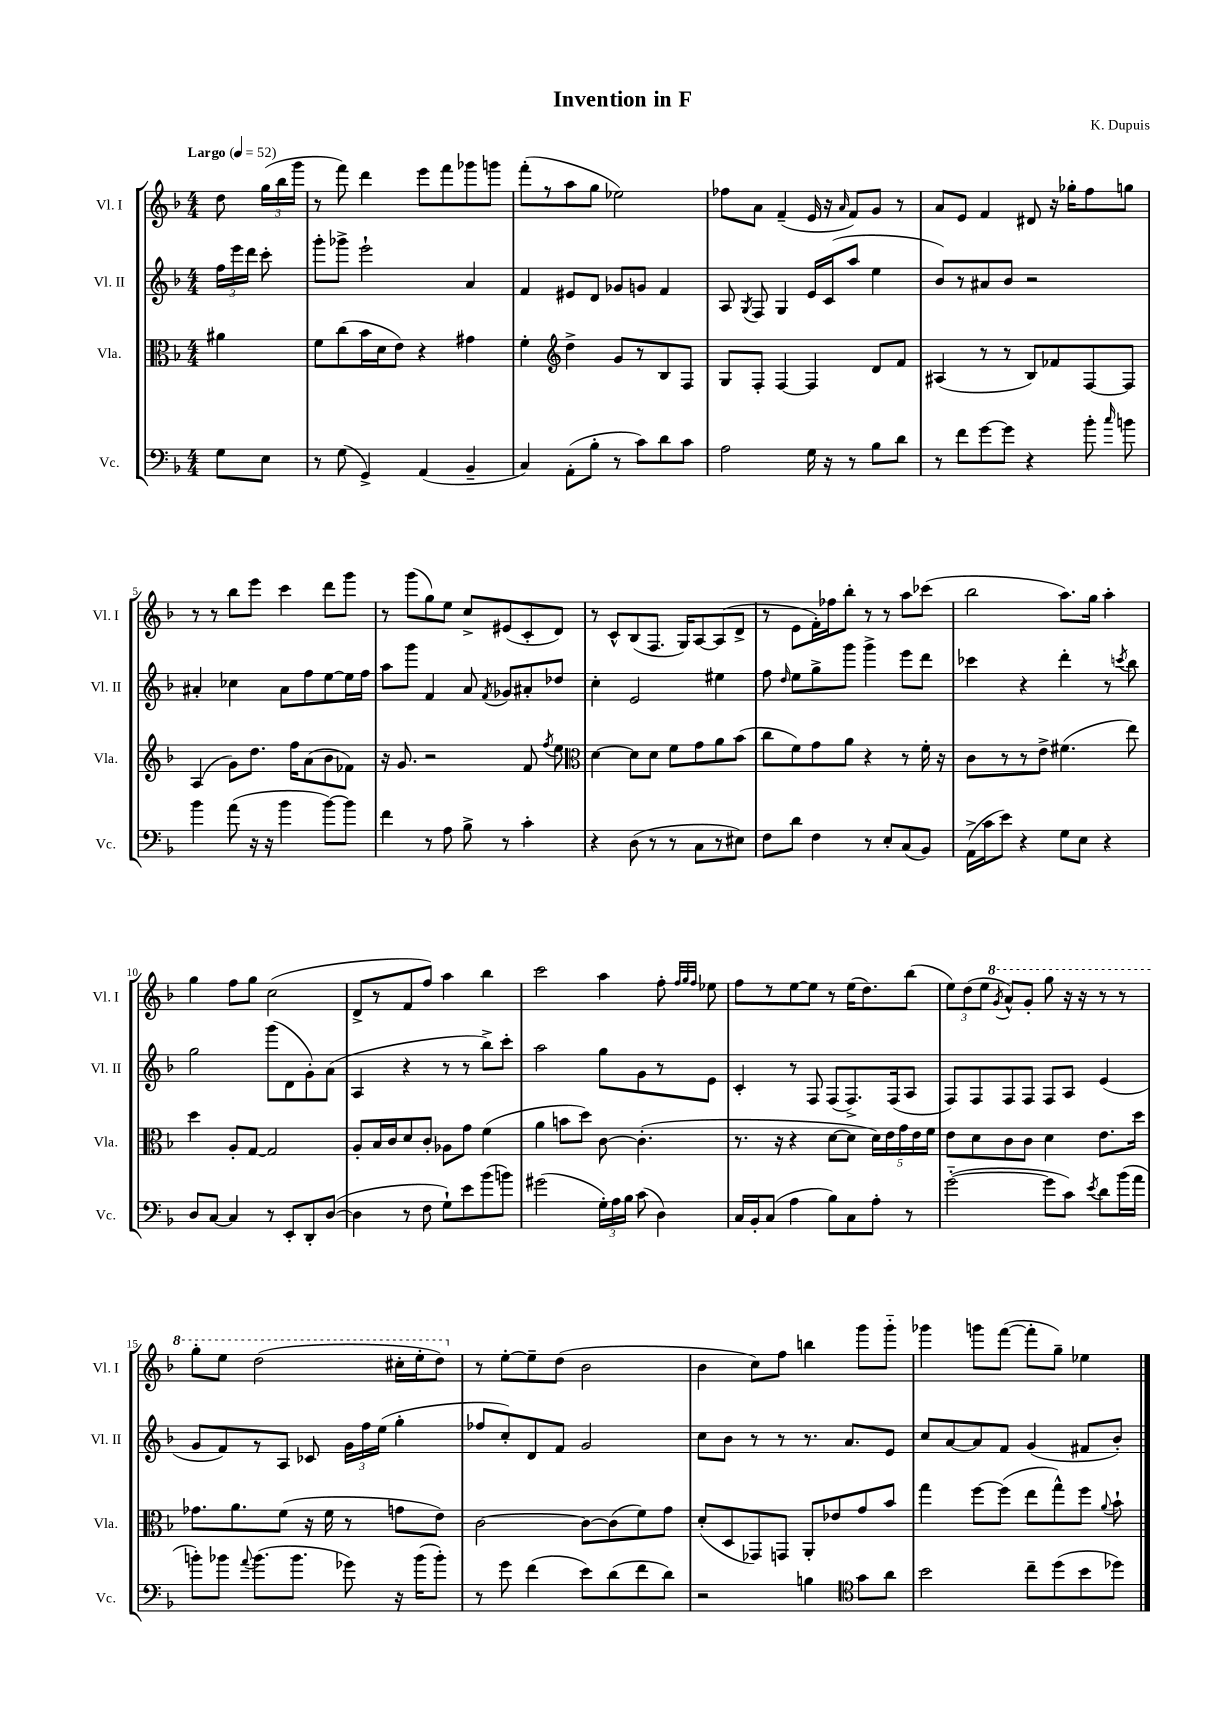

**kern	**kern	**kern	**kern
*staff4	*staff3	*staff2	*staff1
*clefF4	*clefC3	*clefG2	*clefG2
*k[b-]	*k[b-]	*k[b-]	*k[b-]
*M4/4	*M4/4	*M4/4	*M4/4
*MM52	*MM52	*MM52	*MM52
8G\L	4a#\	24ff\LL	8dd\
.	.	24eee\	.
.	.	24ddd\JJ	.
8E\J	.	8ccc'\	(24gg\LL
.	.	.	24bb-\
.	.	.	24ggg\JJ
=	=	=	=
8r	8f\L	8ggg'\L	8r
(8G\	(8cc\	8ggg-^\J	8fff\)
4GG^/)	16b-\L	2eee`\	4ddd\
.	16d\J	.	.
.	8e\J)	.	.
(4AA/	4r	.	8eee\L
.	.	.	8fff\
4BB-~/	4g#\	4a/	8ggg-\
.	.	.	8ggg\J
=	=	=	=
4C/)	4f'\	4f/	(8fff'\L
.	.	.	8r
*	*clefG2	*	*
(8AA'\L	4dd^\	8e#/L	8aa\
8B-'\J	.	8d/J	8gg\J
8r	8g/L	8g-/L	2ee-\)
8c\L)	8r	8g/J	.
8d\	8B-/	4f/	.
8c\J	8F/J	.	.
=	=	=	=
2A\	8G/L	8A/	8ff-\L
.	.	8qG/	.
.	8F'/J	8F/	8a\J
.	[4F/	4G/	(4f~/
16G\	4F/]	16e/LL	16e/
16r	.	(16c/J	16r
.	.	.	16qqa/
8r	.	8aa/J	8f/L)
8B-\L	8d/L	4ee\	8g/J
8d\J	8f/J	.	8r
=	=	=	=
8r	(4A#/	8b-/L)	8a/L
8f\L	.	8r	8e/J
[8g\	8r	8a#/	4f/
8g\]J	8r	8b-/J	.
4r	8B-/L)	2r	8d#/
.	8f-/	.	16r
.	.	.	16gg-'\LK
8b-'\	[8F/	.	8ff\
16qqcc/	.	.	.
8b\	8F/]J	.	8gg\J
=	=	=	=
4b-\	(4A/	4a#'/	8r
.	.	.	8r
(8a\	8g\L)	4cc-\	8bb-\L
16r	8.dd\J	.	8eee\J
16r	.	.	.
4b-\	.	8a#\L	4ccc\
.	16ff\LK	.	.
.	(8a\	8ff\	.
[8b-\L)	8b-\	[8ee\	8ddd\L
8b-\]J	8f-\J)	16ee\]L	8ggg\J
.	.	16ff\JJ	.
=	=	=	=
4f\	16r	8aa\L	8r
.	8.g/	.	.
.	.	8ggg\J	(8ggg\L
8r	2r	4f/	8gg\)
8A\	.	.	8ee\J
8B-^\	.	8a/	8cc^/L
.	.	8qf/	.
8r	.	8g-/L	(8e#/
4c'\	8f/	8a#'/	8c'/
.	8qff/	.	.
.	8ee\	8dd-/J	8d/J)
=	=	=	=
*	*clefC3	*	*
4r	[4d\	4cc'\	8r
.	.	.	8c^^/L
(8D\	8d\]L	2e/	(8B-/
8r	8d\J	.	8.F/J
8r	8f\L	.	.
.	.	.	16G/LK)
8C\L	8g\	.	[8A/
8r	8a\	4ee#\	(8A/]
8E#\J)	(8b-\J	.	8d^/J
=	=	=	=
8F\L	8cc\L	8ff\	8r
.	.	16qqdd/	.
8d\J	8f\)	8ee\L	8e\L
4F\	8g\	8gg^\	16f'\L)
.	.	.	16ff-\J
.	8a\J	8ggg\J	8bb-'\J
8r	4r	4ggg^\	8r
8E'/L	.	.	8r
(8C/	8r	8eee\L	8aa\L
8BB-/J)	16f'\	8ddd\J	(8ccc-\J
.	16r	.	.
=	=	=	=
(16AA^\LL	8c\L	4ccc-\	2bb-\
16c\J	.	.	.
8e\J)	8r	.	.
4r	8r	4r	.
.	8e^\J	.	.
8G\L	(4.f#\	4ddd'\	8.aa\L)
8E\J	.	.	.
.	.	.	16gg\Jk
4r	.	8r	4aa'\
.	.	8qccc/	.
.	8ee\)	8bb-\	.
=	=	=	=
8D/L	4dd\	2gg\	4gg\
[8C/J	.	.	.
4C/]	8A'/L	.	8ff\L
.	[8G/J	.	8gg\J
8r	2G/]	(8ggg\L	(2cc\
8EE'/L	.	8d\	.
8DD'/	.	8g'\)	.
([8D/J	.	(8a\J	.
=	=	=	=
4D\]	8A'/L	4A/	8d^/L
.	16B-/L	.	8r
.	16c/J	.	.
8r	8d/	4r	8f/
8F\	8c'/J	.	8ff/J)
8G`\L)	8A-\L	8r	4aa\
8e\	8g\J	8r	.
(8b-\	(4f\	8bb-^\L)	4bb-\
8b\J)	.	8ccc'\J	.
=	=	=	=
(2g#\	4a\	2aa\	2ccc\
.	8b\L	.	.
.	8dd\J)	.	.
24G'\LL)	[8c\	8gg\L	4aa\
24A\	.	.	.
24B-\JJ	.	.	.
(8c\	(4.c'\]	8g\	.
4D\)	.	8r	8ff'\
.	.	.	32qqff/LLL
.	.	.	32qqgg/
.	.	.	32qqff/JJJ
.	.	8e\J	8ee-\
=	=	=	=
16C/LL	8.r	4c'/	8ff\L
16BB-'/J	.	.	.
(8C/J	.	.	8r
.	16r	.	.
4A\	4r	8r	[8ee\
.	.	8F/	8ee\]J
8B-\L)	[8d\L	(8F/L	8r
8C\	8d\]J	8.F^/)	(16ee\LK
.	.	.	8.dd\)
8A'\J	20d\LL)	.	.
.	20e\	.	.
.	.	(16F/k	.
.	20g\	.	.
8r	.	8A/J	(8bb-\J
.	20e\	.	.
.	20f\JJ	.	.
=	=	=	=
([2g'~\	8e\L	8F/L)	12ee\L)
.	.	.	(12dd\
.	8d\	8F/	.
.	.	.	12ee\J
.	.	.	8qgg/
.	8c\	8F/	8aa^^/L)
.	8c\J	8F/J	8gg'/J
8g\]L	4d\	8F/L	8ggg\
8c\J)	.	8A/J	16r
.	.	.	16r
8qe/	.	.	.
8d\L	8.e\L	(4e/	8r
(16b-\L	.	.	8r
16a\JJ	16dd\Jk	.	.
=	=	=	=
8b'\L)	8.g-\L	8g/L	8ggg'\L
8b-\J	.	8f/)	8eee\J
.	8.a\	.	.
8qqa/	.	.	.
(8.b-\L	.	8r	(2ddd\
.	(8f\J	8A/J	.
8.b-\J	.	.	.
.	16r	8c-/	.
.	16f\	.	.
8g-\)	8r	24g\LL	.
.	.	24ff\	.
.	.	(24ee\JJ	.
16r	8g\L	4gg'\	16ccc#'\LL
(16b-\LK	.	.	16eee'\J
8b-'\J)	8e\J)	.	8ddd\J)
=	=	=	=
8r	[2c\	8ff-/L	8r
8g\	.	8cc'/)	[8ee'\L
(4f\	.	8d/	8ee~\]
.	.	8f/J	(8dd\J
8e\L)	8c\_L	2g/	2b-\
(8d\	(8c\]	.	.
8f\	8f\)	.	.
8d\J)	8g\J	.	.
=	=	=	=
2r	(8d'/L	8cc\L	4b-\
.	8D/	8b-\J	.
.	8GG-/)	8r	8cc\L)
.	8GG/J	8r	8ff\J
4B\	8AA'/L	8.r	4bb\
.	8e-/	.	.
.	.	8.a/L	.
*clefC4	*	*	*
8g\L	8g/	.	8ggg\L
8a\J	8b-/J	8e/J	8ggg'~\J
=	=	=	=
2b-\	4gg\	8cc/L	4ggg-\
.	.	[8a/	.
.	[8ff\L	8a/]	8ggg\L
.	(8ff\]J	8f/J	([8fff\J
8cc~\L	8ee\L	(4g/	8fff'\]L
(8dd\	8gg^^\)	.	8gg~\J)
8b-\	8ff\J	8f#/L	4ee-\
.	8qqa/	.	.
8dd-\J)	8b-`\	8b-'/J)	.
==	==	==	==
*-	*-	*-	*-
